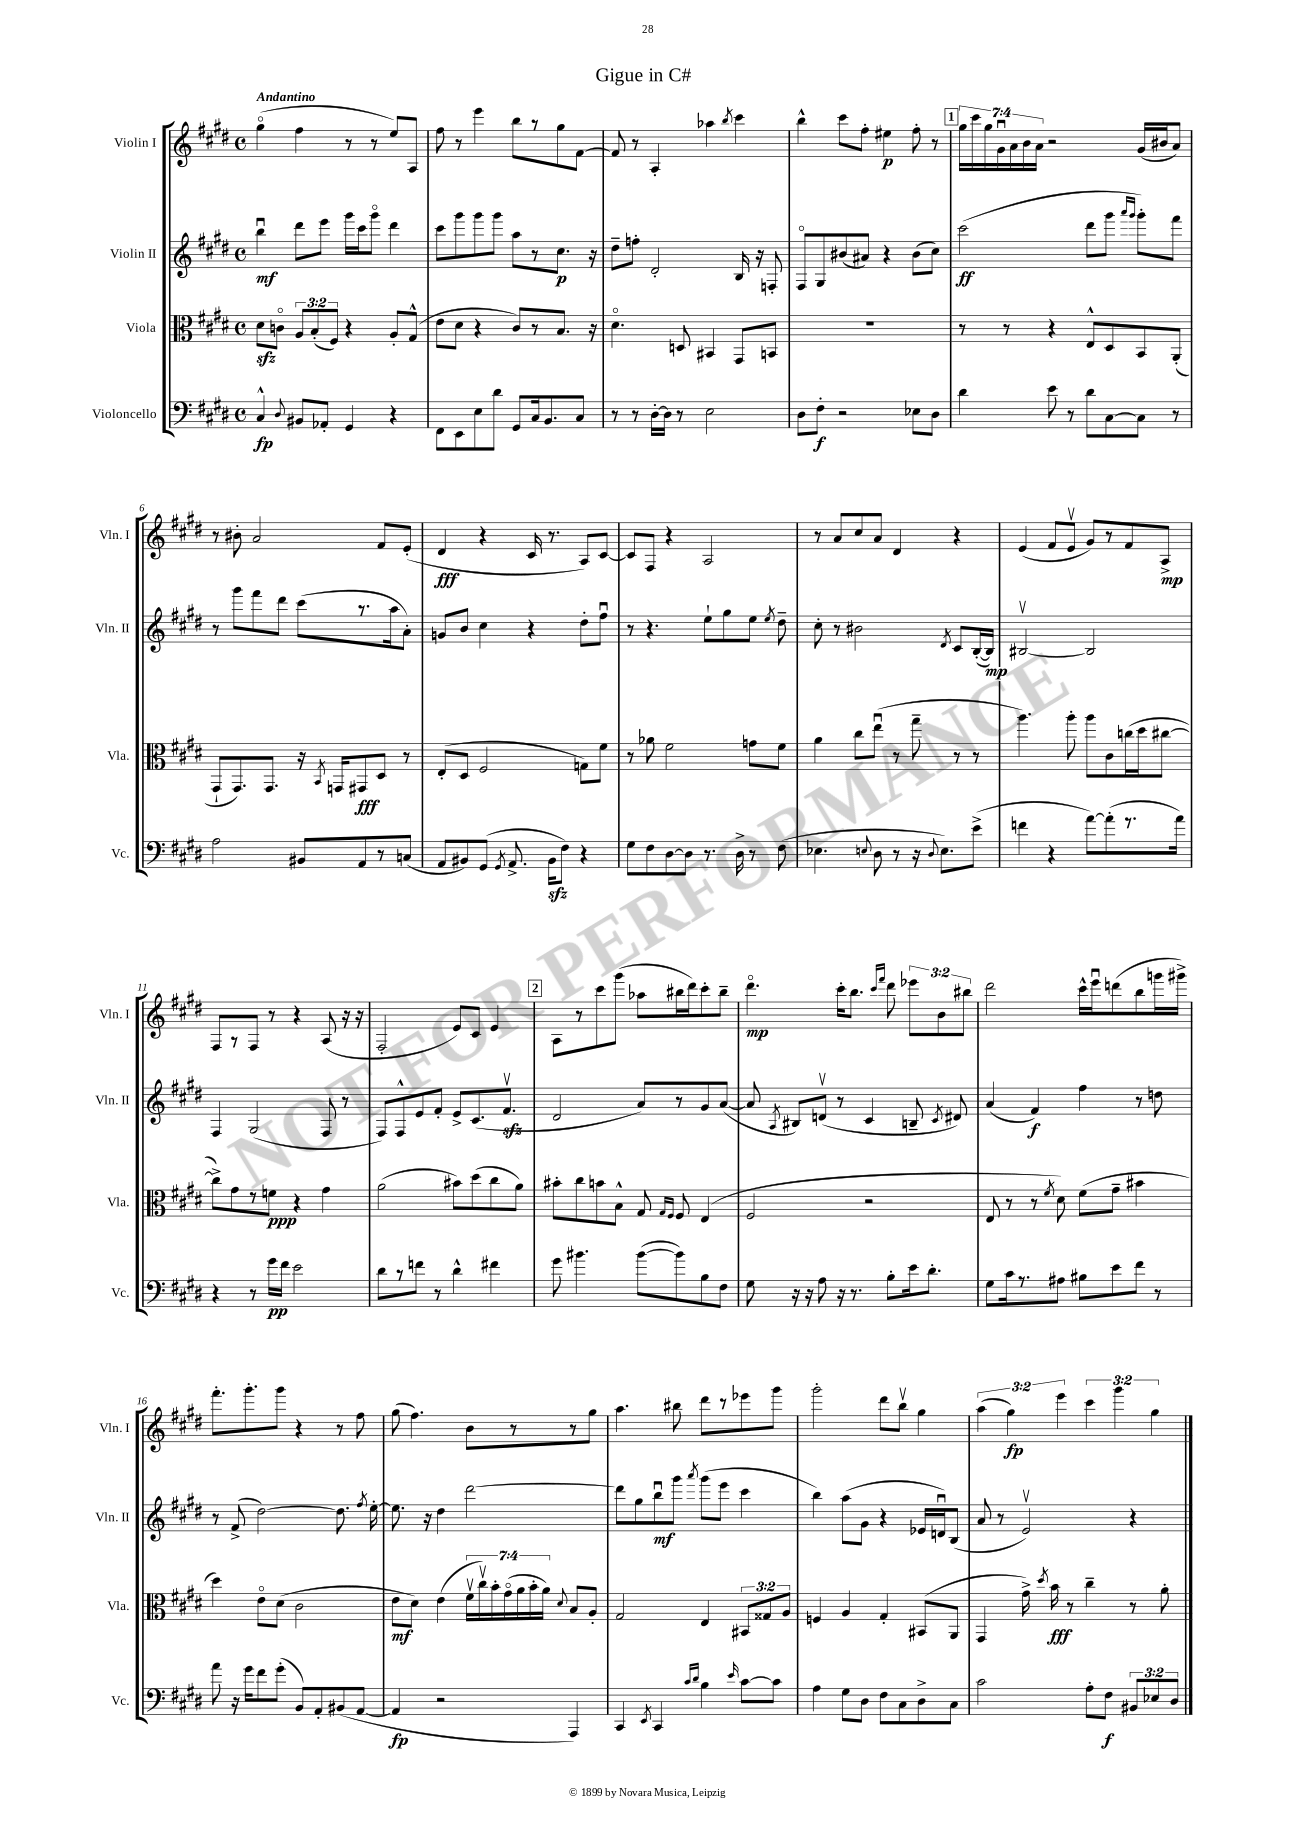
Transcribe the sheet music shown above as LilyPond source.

\header { title = "Gigue in C#" }
<<
\new StaffGroup <<
\new Staff = "s0" \with { instrumentName = "Violin I" shortInstrumentName = "Vln. I" } {
    \clef treble \key e \major \defaultTimeSignature \time 4/4 \override Staff.TupletNumber.text = #tuplet-number::calc-fraction-text \tempo "Andantino"
    \autoBeamOff gis''4\flageolet( fis''4 r8 r8 e''8[) a8] |
    fis''8 r8 e'''4 b''8[ r8 gis''8 fis'8]~ |
    fis'8 r8 a4-. aes''4 \acciaccatura { b''8 } cis'''4 |
    b''4-^ cis'''8[ fis''8]-. eis''4\p fis''8-. r8 |
    \mark \markup { \box "1" } \tuplet 7/4 { gis''16[ cis'''16 gis''16 gis'16\downbow a'16 b'16 a'16] } r2 gis'16[( bis'16 a'8]) |
    r8 bis'8-. a'2 fis'8[ e'8]-.( |
    dis'4\fff r4 cis'16 r8. a8[) cis'8]~ |
    cis'8[ fis8] r4 a2 |
    r8 a'8[ cis''8 a'8] dis'4 r4 |
    e'4( fis'8[ e'8]\upbow gis'8[) r8 fis'8 a8]->\mp |
    fis8[ r8 fis8] r8 r4 a8( r16 r16 |
    fis2-. e'8[) cis'8] e'4 |
    \mark \markup { \box "2" } a8[ r8 cis'''8 gis'''8]( aes''8[ bis''16 dis'''16) cis'''8-. bis''8]-- |
    dis'''4.\flageolet\mp cis'''16[-. b''8.] \grace { cis'''16[ fis'''16] } dis'''8 \tuplet 3/2 { ees'''8[ b'8 bis''8] } |
    dis'''2 cis'''16[-^ e'''16\downbow d'''8( b''8 g'''16 gis'''16]->) |
    fis'''8.[-. gis'''8.-. gis'''8] r4 r8 fis''8 |
    gis''8( fis''4.) b'8[ r8 r8 gis''8] |
    a''4. bis''8 dis'''8[ r8 ees'''8 gis'''8] |
    gis'''2-. dis'''8[ b''8]\upbow gis''4 |
    \tuplet 3/2 { a''4( gis''4\fp) e'''4 } \tuplet 3/2 { cis'''4 gis'''4 gis''4 } \bar "|." |
}
\new Staff = "s1" \with { instrumentName = "Violin II" shortInstrumentName = "Vln. II" } {
    \clef treble \key e \major \defaultTimeSignature \time 4/4
    \autoBeamOff b''4\downbow\mf dis'''8[ e'''8] gis'''16[ cis'''16 gis'''8]\flageolet dis'''4 |
    cis'''8[ gis'''8 gis'''8 gis'''8] a''8[ r8 cis''8.]\p r16 |
    dis''8[-- f''8]-. dis'2-. b16 r16 f8-. |
    fis8[\flageolet gis8 bis'8( ais'8]) r4 bis'8[( cis''8]) |
    \mark \markup { \box "1" } cis'''2\ff( dis'''8[ gis'''8] \grace { a'''16[ gis'''16] } gis'''8[-.) fis'''8] |
    r8 gis'''8[ fis'''8 dis'''8] cis'''8[( r8. a''16 a'8]-.) |
    g'8[ b'8] cis''4 r4 dis''8[-. fis''8]\downbow |
    r8 r4. e''8[-! gis''8 e''8] \acciaccatura { e''8 } dis''8-- |
    cis''8-. r8 bis'2 \acciaccatura { dis'8 } cis'8[ b16~-.( b16]\mp) |
    bis2~\upbow bis2 |
    fis4 gis2( fis8 r8 |
    fis8[) fis8-^ e'8 fis'8]-. e'8[-> cis'8.( fis'8.]\upbow\sfz |
    \mark \markup { \box "2" } dis'2 a'8[) r8 gis'8 a'8]~( |
    a'8 \acciaccatura { a8 } bis8[) d'8]\upbow( r8 cis'4 b8-- \acciaccatura { cis'8 } dis'8) |
    a'4( fis'4\f) fis''4 r8 d''8 |
    r8 fis'8->( dis''2~) dis''8. \acciaccatura { fis''8 } e''16~-. |
    e''8. r16 dis''4 dis'''2~ |
    dis'''8[ gis''8 b''8\downbow\mf gis'''8] \acciaccatura { a'''8 } gis'''8[( e'''8] cis'''4 |
    b''4) a''8[( gis'8] r4 ees'16[ d'16\downbow) b8]( |
    a'8 r8 e'2\upbow) r4 \bar "|." |
}
\new Staff = "s2" \with { instrumentName = "Viola" shortInstrumentName = "Vla." } {
    \clef alto \key e \major \defaultTimeSignature \time 4/4 \override Staff.TupletNumber.text = #tuplet-number::calc-fraction-text
    \autoBeamOff dis'8[\sfz c'8]\flageolet \tuplet 3/2 { a8[ b8-.( fis8]) } r4 a8[-. gis8]-^( |
    e'8[ dis'8] r4 cis'8[) r8 b8.] r16 |
    dis'4.\flageolet d8 bis,4 gis,8[ b,8] |
    R1 |
    \mark \markup { \box "1" } r8 r8 r4 e8[-^ dis8 b,8 a,8]-.( |
    gis,8[-! gis,8.) gis,8.] r16 \acciaccatura { b,8 } g,16[ gis,8\fff dis8] r8 |
    e8[-.( dis8] fis2 g8[) fis'8] |
    r8 aes'8 fis'2 g'8[ fis'8] |
    a'4 cis''8[ e''8]\downbow( r8 gis''8-- r8 r8 |
    a''4.) a''8-. a''8[ cis'8 c''16( dis''16 cis''8]~ |
    cis''8[->) gis'8 r8 f'8]\ppp r4 gis'4 |
    a'2( bis'8[) dis''8( cis''8 a'8]) |
    \mark \markup { \box "2" } bis'8[-. cis''8 b'8 b8]-^ gis8 \grace { gis16[ fis16] } fis8 e4( |
    fis2 r2 |
    e8 r8 r8 \acciaccatura { fis'8 } dis'8) fis'8[( gis'8]-- bis'4 |
    dis''4) e'8[\flageolet dis'8]( cis'2 |
    e'8[\mf dis'8]) e'4( \tuplet 7/4 { fis'16[\upbow cis''16\upbow) b'16-. gis'16\flageolet( a'16 b'16-. a'16]) } \appoggiatura { dis'8 } b8[ a8]-. |
    gis2 e4 \tuplet 3/2 { bis,8[ gisis8 a8] } |
    f4 a4 gis4-. bis,8[( a,8] |
    gis,4 gis'16->) \acciaccatura { dis''8 } b'16\fff r8 cis''4-- r8 a'8-. \bar "|." |
}
\new Staff = "s3" \with { instrumentName = "Violoncello" shortInstrumentName = "Vc." } {
    \clef bass \key e \major \defaultTimeSignature \time 4/4 \override Staff.TupletNumber.text = #tuplet-number::calc-fraction-text
    \autoBeamOff cis4-^\fp \appoggiatura { dis8 } bis,8[ aes,8]-. gis,4 r4 |
    fis,8[ e,8 e8 dis'8] gis,8[ cis16 b,8. cis8] |
    r8 r8 dis16[~-. dis16] r8 e2 |
    dis8[ fis8]-.\f r2 ees8[ dis8] |
    \mark \markup { \box "1" } dis'4 e'8 r8 dis'8[ cis8~ cis8] r8 |
    a2 bis,8[ a,8 r8 c8]( |
    a,8[ bis,8) gis,8]( \acciaccatura { gis,8 } a,8.-> bis,16[\sfz fis8]) r4 |
    gis8[ fis8 dis8~ dis8] r8. dis16-> r8 fis8( |
    ees4. \appoggiatura { e8 } dis8 r8 r16 \appoggiatura { dis8 } e8.[) e'8]->( |
    f'4 r4 a'8[~) a'8-.( r8. a'16]) |
    r4 r8 gis'16[\pp fis'16] e'2 |
    dis'8[ r8 f'8] r8 dis'4-^ fis'4 |
    \mark \markup { \box "2" } gis'8 bis'4. bis'8[~( bis'8) b8 fis8] |
    gis8 r16 r16 a8 r16 r8. b8[-. e'16 dis'8.]-. |
    gis8[ cis'16 r8. ais8] bis8[ e'8 fis'8] r8 |
    a'8 r16 gis'16[ fis'8 gis'8]-.( b,8[) a,8-. bis,8( a,8]~ |
    a,4\fp r2 a,,4) |
    cis,4 \acciaccatura { e,8 } cis,4 \grace { cis'16[ dis'16] } b4 \grace { e'16 } cis'8[~ cis'8] |
    a4 gis8[ dis8] fis8[ cis8 dis8-> cis8] |
    cis'2 a8[-. fis8]\f \tuplet 3/2 { bis,8[ ees8 dis8] } \bar "|." |
}
>>
>>
